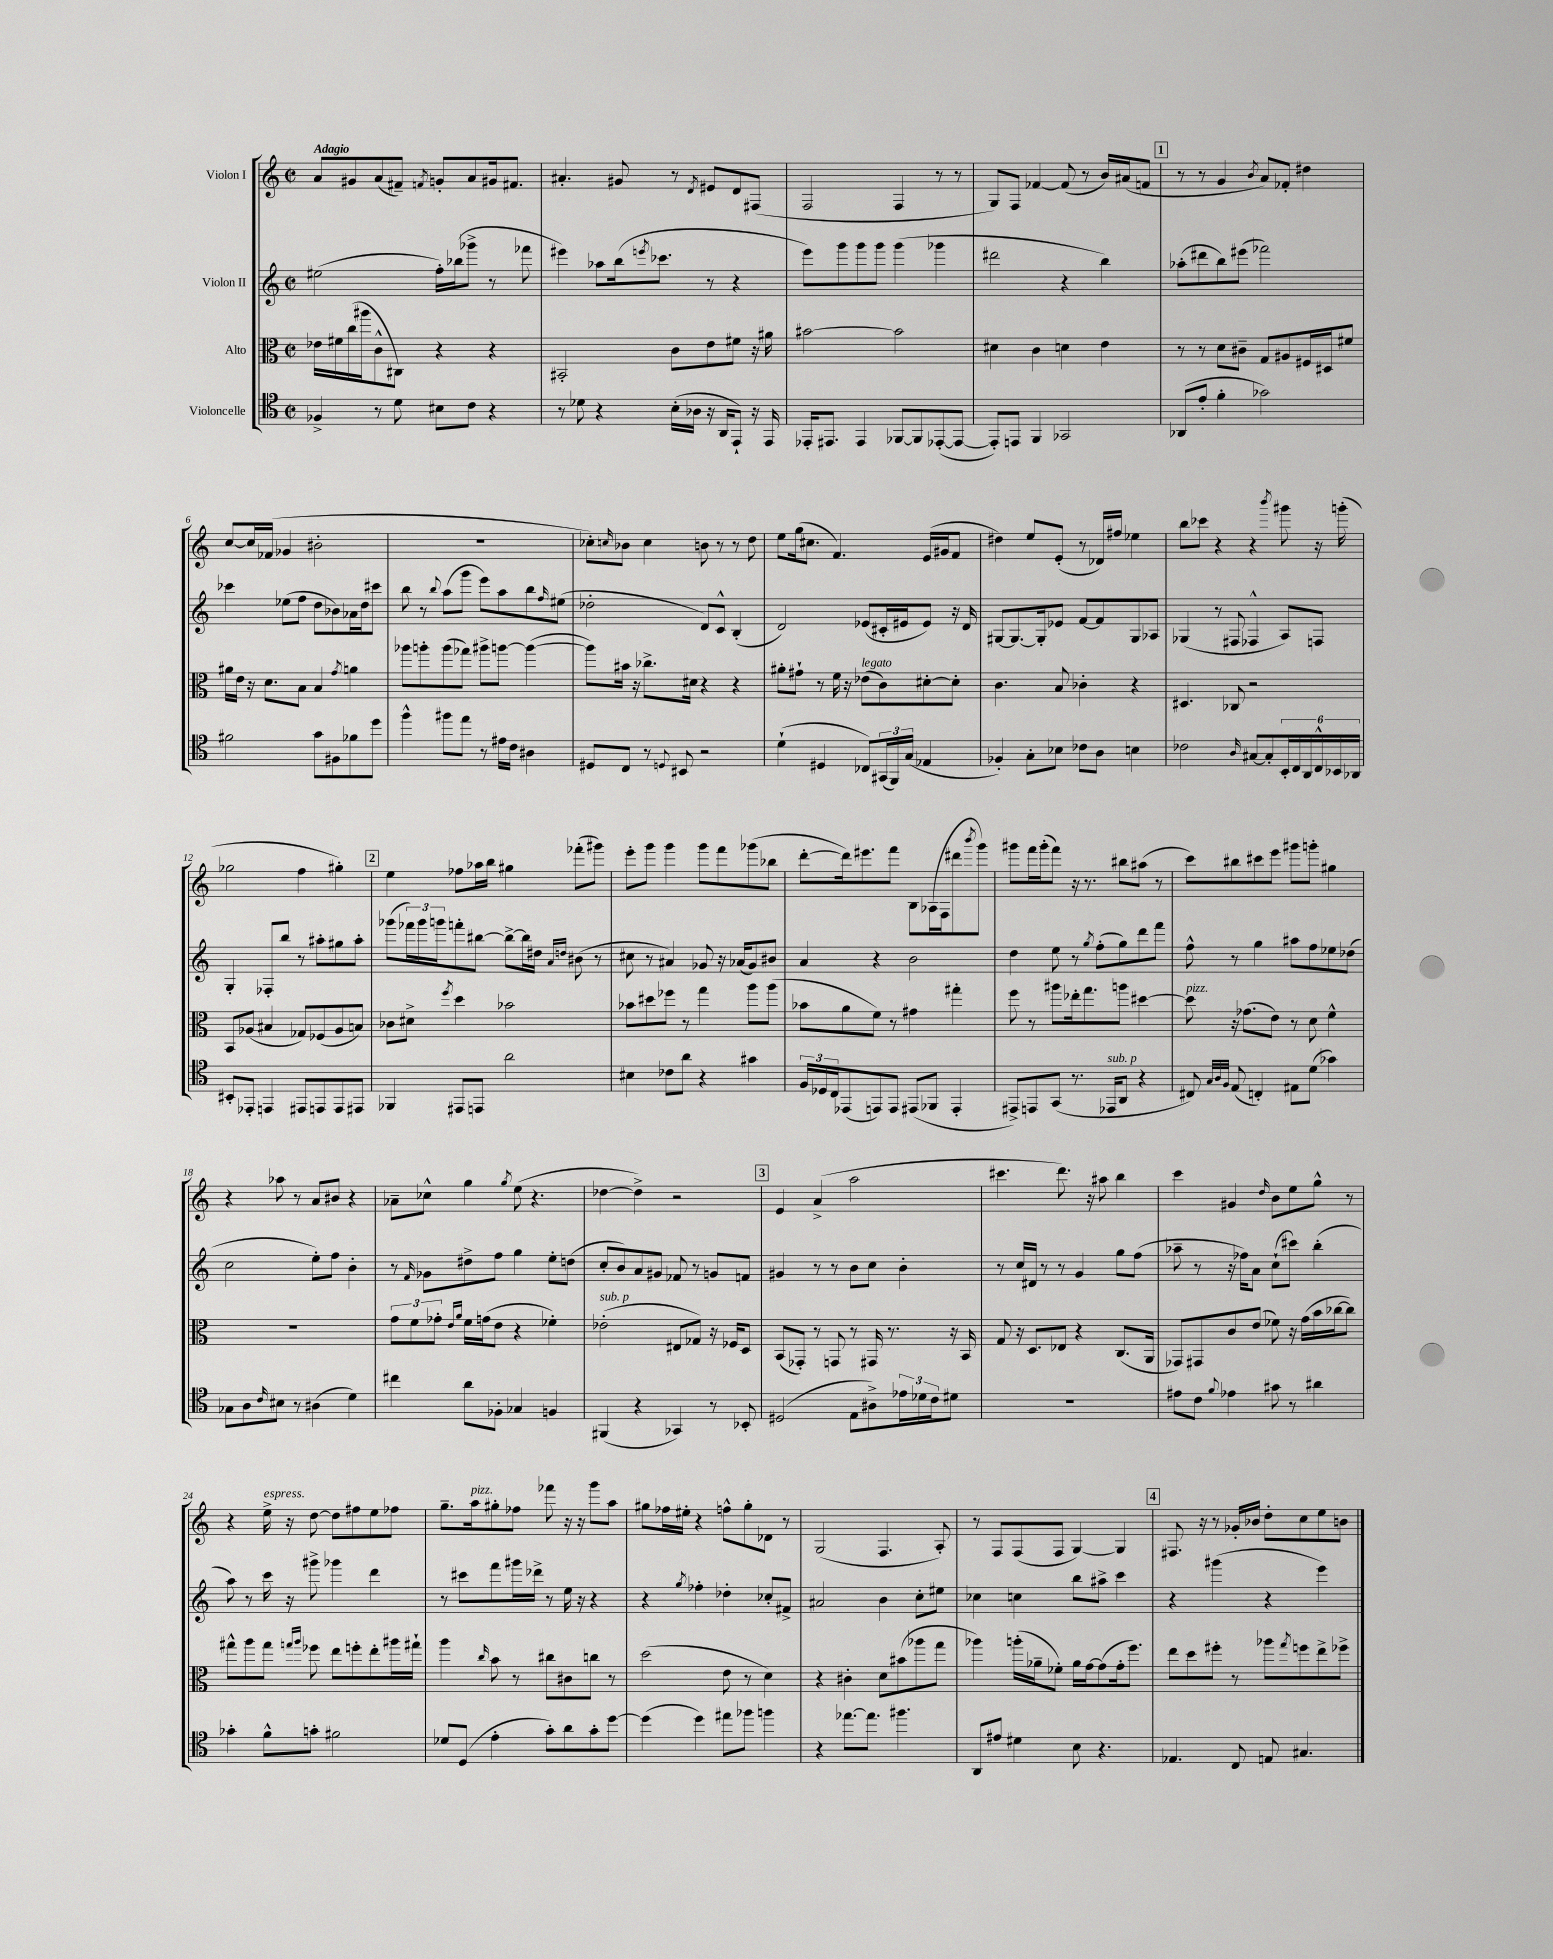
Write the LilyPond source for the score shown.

<<
\new StaffGroup <<
\new Staff = "s0" \with { instrumentName = "Violon I" } {
    \clef treble \key c \major \defaultTimeSignature \time 2/2 \tempo "Adagio"
    a'8 gis'8 a'8( fis'8--) \acciaccatura { f'8 } g'8-. a'8 gis'16 fis'8. |
    ais'4.-. gis'8 r8 \acciaccatura { d'8 } eis'8 d'8 fis8( |
    f2 f4 r8 r8 |
    g8) f8 fes'4~ fes'8( r8 b'16) ais'16( f'8 |
    \mark \markup { \box "1" } r8 r8 g'4 \acciaccatura { b'8 } a'8) fes'8-. dis''4 |
    c''8~ c''16 fes'16( ges'4 bis'2-. |
    R1 |
    ces''8-.) \grace { c''16 } bes'8 c''4 b'8 r8 r8 d''8 |
    e''8 g''16( cis''8. f'4.) e'16( gis'16 f'8 |
    dis''4) e''8 e'8-.( r8 des'16) fis''16 ees''4 |
    b''8 ces'''8 r4 r4 \acciaccatura { b'''8 } gis'''8 r16 g'''16-.( |
    ges''2 f''4 gis''4-.) |
    \mark \markup { \box "2" } e''4 fes''8 aes''16 b''16 gis''4 fes'''8-.( gis'''8) |
    e'''8-. g'''8 g'''4 g'''8 f'''8 ges'''8( bes''8 |
    d'''8~-. d'''16) eis'''8. f'''8 b8 aes16( f16 dis'''8 \acciaccatura { b'''8 } g'''8) |
    gis'''8 f'''16 gis'''16-.( f'''8) r16 r8. bis''8 ais''8( r8 |
    c'''8) bis''8 cis'''8 e'''8 gis'''8 g'''8-. gis''4 |
    r4 aes''8 r8 a'8 bis'8 r4 |
    aes'8-- ces''8-^ g''4 \acciaccatura { g''8 } e''8( r4. |
    des''4~ des''4->) r2 |
    \mark \markup { \box "3" } e'4 a'4->( a''2 |
    cis'''4. d'''8.) r16 ais''8 b''4 |
    c'''4 gis'4 \grace { d''16 } b'8 e''8 g''8-^ r8 |
    r4 e''16->^\markup { \italic "espress." } r16 d''8~ d''8 fis''8 e''8 fes''8 |
    g''8.-- a''16^\markup { \italic "pizz." } gis''8-. fes''8 fes'''8 r16 r16 g'''8 a''8 |
    gis''8 fes''16 eis''16-. r4 f''8-^ gis''8-. des'8 r8 |
    g2( f4. a8-.) |
    r8 f8 f8( f8 g4~) g4 |
    \mark \markup { \box "4" } fis8. r16 r8 ges'16-. bes'16 d''8-. c''8 e''8 b'8 \bar "|." |
}
\new Staff = "s1" \with { instrumentName = "Violon II" } {
    \clef treble \key c \major \defaultTimeSignature \time 2/2
    eis''2( f''16-.) bes''16( ges'''8-> r8 fes'''8 |
    eis'''4) aes''8 b''16( \acciaccatura { e'''8 } ces'''8. r8 r4 |
    e'''8) g'''8 g'''8 g'''8 g'''4( ges'''4 |
    dis'''2 r4 b''4) |
    \mark \markup { \box "1" } aes''8-.( dis'''8 b''8) eis'''8( fes'''2) |
    ces'''4 ees''8( f''8 d''8 bes'8) aes'16 d''16 cis'''8 |
    b''8 r8 \appoggiatura { b''8 } a''8( g'''8 e'''8) a''8 b''8 \grace { f''16 } eis''8( |
    des''2-. d'8) c'8-^ b4-.( |
    d'2) ees'8( cis'16-. eis'16 eis'8) r16 d'16 |
    gis8~ gis8.~ gis16-. ees'8 f'8~ f'8 gis8 aes8 |
    ges4( r8 fis8 fes4-^ a8) f8 |
    g4-. fes8-. b''8 r8 ais''8-. gis''8 ais''8-. |
    \mark \markup { \box "2" } ges'''8( \tuplet 3/2 { fes'''16) ges'''16 g'''16 } f'''8-. bis''8~ bis''8~-> bis''16 dis''16 \grace { a'16 d''16 } bis'8( r8 |
    cis''8 r8 ais'4) ges'8 r16 aes'16( ges'8) bis'8 |
    a'4 r4 b'2 |
    d''4 e''8 r8 \acciaccatura { g''8 } f''8-.( g''8) d'''8 f'''8 |
    f''8-^ r8 g''4 ais''8 f''8 ees''8 des''8( |
    c''2 e''8-.) f''8 b'4-. |
    r8 \grace { f'16 } ges'8 dis''8-> f''8 g''4 e''8-. d''8( |
    c''8-. b'8) a'8 gis'8 fes'8 r8 g'8 f'8 |
    \mark \markup { \box "3" } gis'4 r8 r8 b'8 c''8 b'4-. |
    r8 c''16 dis'16 r8 r8 g'4 g''8 f''8( |
    aes''8-- r8 r16 fes''16) a'8 c''8-!( cis'''8) b''4-.( |
    a''8) r8 c'''16 r16 gis'''8-> ges'''4 d'''4 |
    r8 cis'''8 f'''8 gis'''16 des'''16-> r8 e''16 r16 r4 |
    r4 \acciaccatura { g''8 } fes''4-. des''4-. ces''8-. fis'8-> |
    ais'2 b'4 c''8-. eis''8 |
    ces''4 c''4 b''8 ais''8-> c'''4 |
    \mark \markup { \box "4" } r4 gis'''4( r4 e'''4) \bar "|." |
}
\new Staff = "s2" \with { instrumentName = "Alto" } {
    \clef alto \key c \major \defaultTimeSignature \time 2/2
    ees'16 fis'16 c''16( ais''16 c'8-^ cis8) r4 r4 |
    bis,2-. c'8 e'8 fis'8 r16 ais'16 |
    bis'2~ bis'2 |
    dis'4 c'4 d'4 e'4 |
    \mark \markup { \box "1" } r8 r8 d'8 cis'8-- g8 ais8 fis16 dis16 fis'8 |
    ais'16 e'16 r16 d'8. b8 b4 \acciaccatura { g'8 } a'4 |
    aes''8 a''8-. a''8( ges''8) ais''8-> a''8~ a''4~( |
    a''8) bis'16 r16 ces''8.-> dis'16 r4 r4 |
    ais'8-. gis'8-! r8 f'16 r16 ees'8^\markup { \italic "legato" }( c'8) dis'8~-. dis'8-. |
    c'4. b8 ces'4-. r4 |
    dis4. ces8 r2 |
    b,8 aes8( bis4 ges8) fes8( aes8 b8) |
    \mark \markup { \box "2" } ces'8 dis'8-> \acciaccatura { f''8 } d''4 bes'2 |
    bes'8 dis''8 fes''8 r8 g''4 a''8 a''8( |
    bes'8 a'8 f'8) r8 gis'4 gis''4-. |
    f''8 r8 ais''8 ees''16-. g''8. a''8 dis''4~ |
    dis''8^\markup { \italic "pizz." } r16 ges'8.( e'8) r8 d'8 f'4-^ |
    R1 |
    \tuplet 3/2 { g'8 f'8 ges'8-. } \grace { e'16 a'16 } f'16 g'16( e'8 r4 fes'4-.) |
    ees'2-.^\markup { \italic "sub. p" }( eis8 ges8) r16 fes16 d8 |
    \mark \markup { \box "3" } b,8( ges,8-.) r8 g,8 r8 gis,16 r8. r16 b,16 |
    g8 r16 d8. ees8 r4 c8.( a,16 |
    ges,8) gis,8 c'8 e'8( fes'8) r16 g'16( b'16 ces''16~ ces''8) |
    gis''8-^ a''8 gis''8 \grace { g''16 a''16 } fes''8 e''8 f''8-. e''8-. ais''16 gis''16-! |
    a''4 \grace { c''16 } b'8 r8 cis''8 cis'8 c''8 r8 |
    d''2( e'8 r8 d'4) |
    r4 cis'4-. d'8 bis'8( aes''8 g''8 |
    aes''4) a''16-.( aes'16-- fes'8-.) aes'16 g'16~ g'8( g'16-. f''8.) |
    \mark \markup { \box "4" } e''8 d''8 fis''8-. r8 aes''8 \acciaccatura { g''8 } f''8 e''8-> fes''8-> \bar "|." |
}
\new Staff = "s3" \with { instrumentName = "Violoncelle" } {
    \clef tenor \key c \major \defaultTimeSignature \time 2/2
    fes4-> r8 d'8 bis8 c'8 r4 |
    r8 des'8 r4 b16-.( aes16 r16 a,16 e,8-!) r16 e,16 |
    ees,16-. eis,8. eis,4 fes,8~ fes,8 ees,8~-.( ees,8~ |
    ees,8-.) e,8 f,4 ges,2 |
    \mark \markup { \box "1" } aes,8( e'8-. f'4-. ges'2) |
    fis'2 g'8 fis8 fes'8 d''8 |
    f''4-^ fis''8 e''8 r8 eis'16 c'16 ais4 |
    dis8 c8 r8 \appoggiatura { d8 } bis,8 r2 |
    d'4-!( dis4 ces8) \tuplet 3/2 { gis,16( f,16) g16( } ees4 |
    fes4-.) g8-. bes8 ces'8 a8 b4 |
    ces'2 \grace { a16 } gis8~ gis8-. \tuplet 6/4 { b,16-. c16 a,16 c16-^ bes,16 aes,16 } |
    bis,8-. ees,8-. e,4 eis,8 e,8 e,8 eis,8 |
    \mark \markup { \box "2" } fes,4 eis,8 e,8 a'2 |
    bis4 ces'8 a'8 r4 gis'4 |
    \tuplet 3/2 { f16 des16 c16 } ees,8( e,8) e,8 eis,8( fes,8 eis,4-. |
    eis,8->) e,8 g,8( r8. ees,16^\markup { \italic "sub. p" } a,8 r4 |
    cis8) \grace { g32 a32 f32 } e8( c4-.) eis8 d'8( ges'4) |
    ges8 a8 \grace { c'16 } bis8 r8 ais4( d'4) |
    cis''4 a'8 fes8-. ges4 f4 |
    fis,4( r4 ges,4) r8 bes,8-. |
    \mark \markup { \box "3" } dis2( e8 ais8->) \tuplet 3/2 { ees'16 des'16 c'16 } dis'8 |
    R1 |
    eis'8 c'8 \appoggiatura { f'8 } ees'4 gis'8 r8 ais'4 |
    ges'4-. f'8-^ g'8-. fis'2 |
    des'8 d8( e'4-. g'8-.) a'8 g'8-. d''8~ |
    d''4( d''4) eis''8 fes''8 f''4 |
    r4 ees''8.~ ees''8. fis''4. |
    a,8 eis'8 dis'4 b8 r4. |
    \mark \markup { \box "4" } ees4. c8 e8 gis4. \bar "|." |
}
>>
>>
